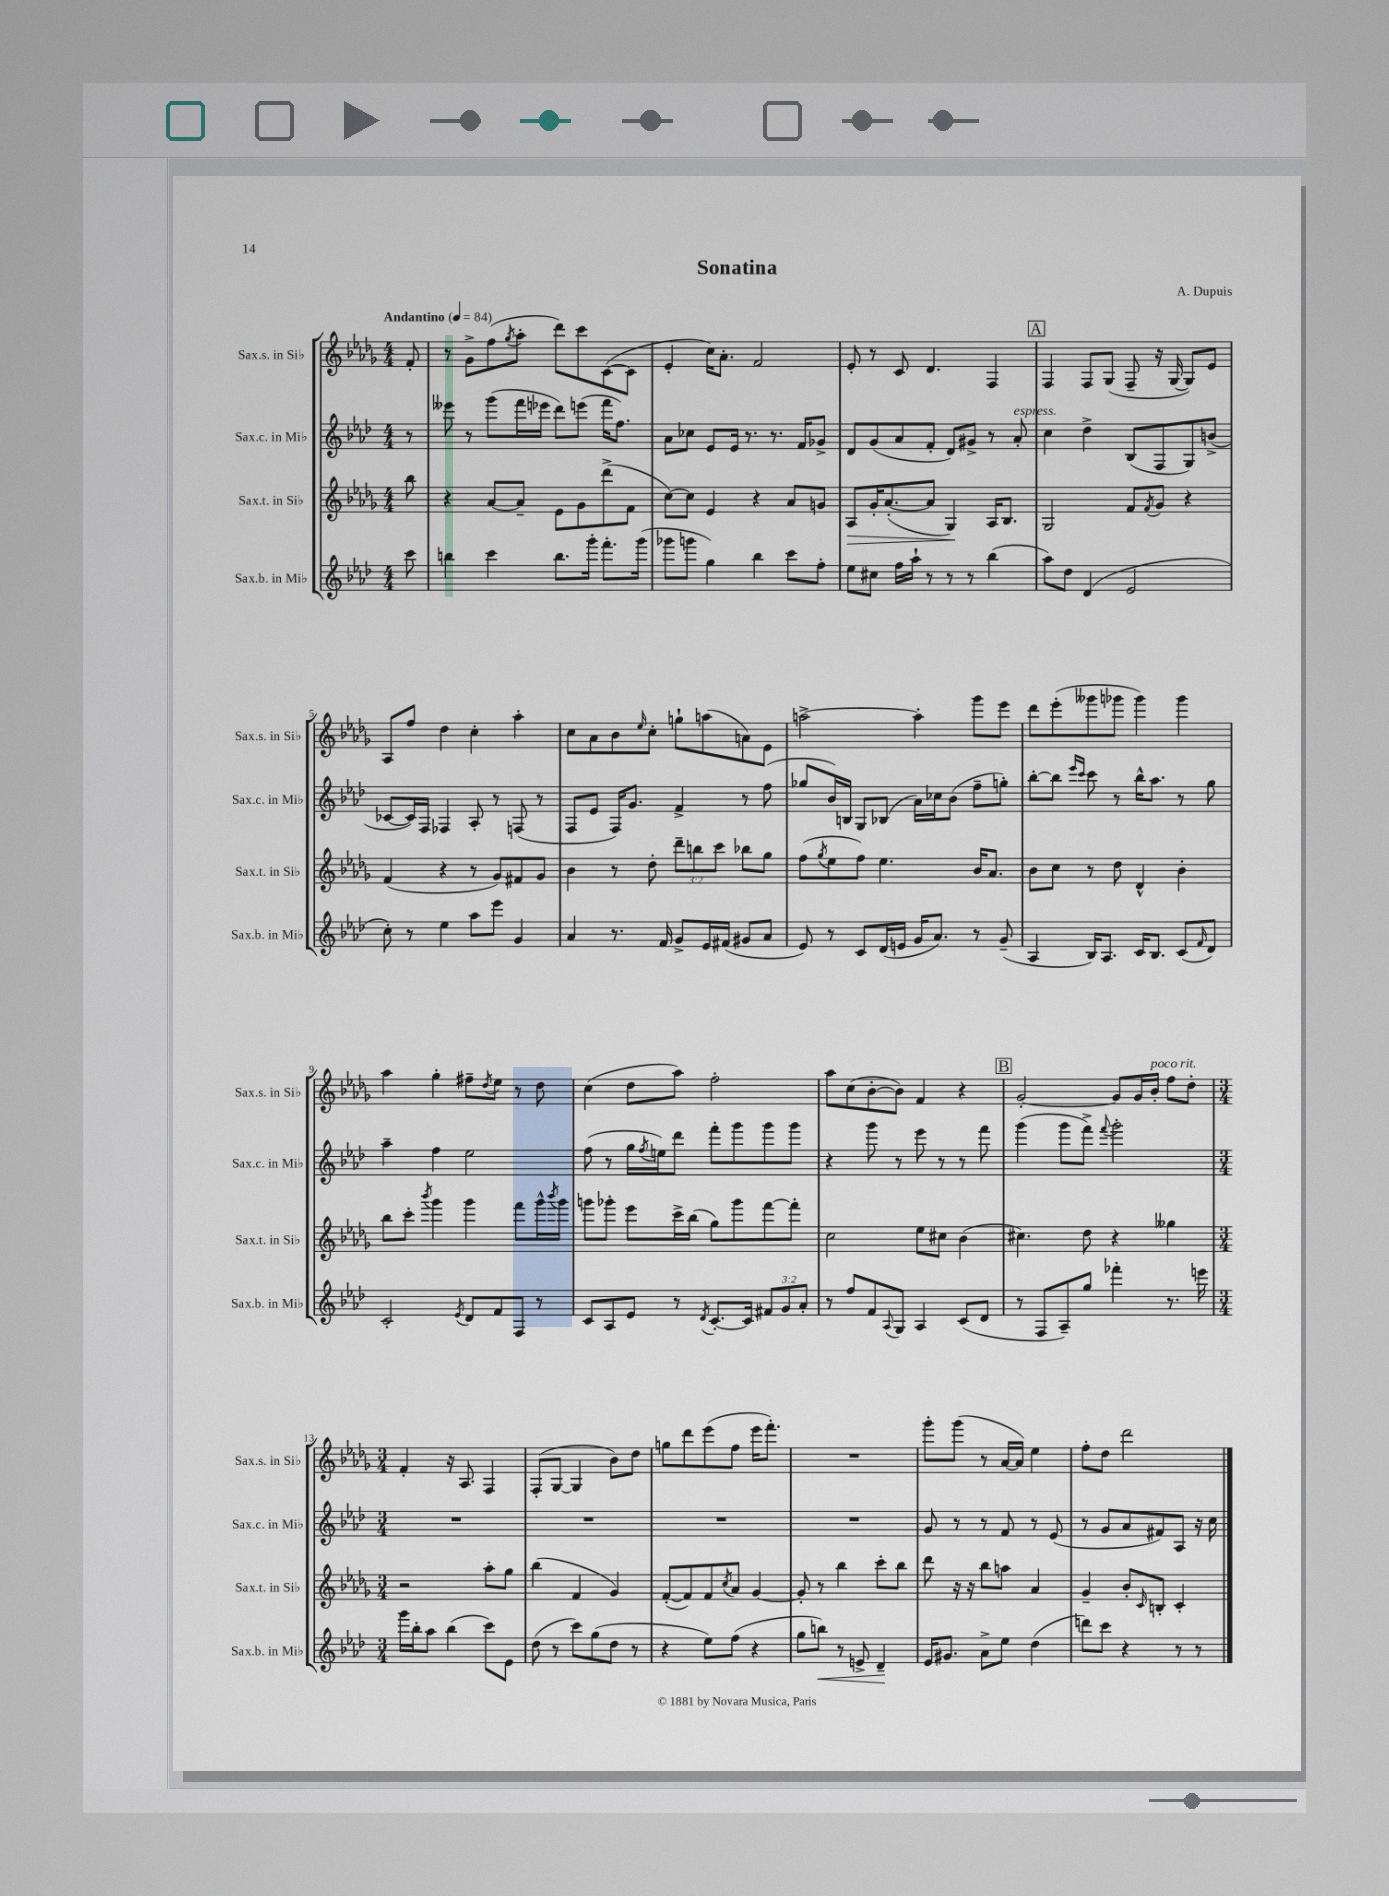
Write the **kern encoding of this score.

**kern	**kern	**kern	**kern
*staff4	*staff3	*staff2	*staff1
*clefG2	*clefG2	*clefG2	*clefG2
*k[b-e-a-d-]	*k[b-e-a-d-g-]	*k[b-e-a-d-]	*k[b-e-a-d-g-]
*M4/4	*M4/4	*M4/4	*M4/4
*MM84	*MM84	*MM84	*MM84
8ccc	8bb-	8r	8f'
=	=	=	=
4bb	4r	8eee--	8r
.	.	8r	8g-^
4ccc	[8a-	(8ggg	(8ff
.	.	.	8qgg-
.	8a-~]	16fff	8aa-'
.	.	16eee-	.
8.bb	8e-	8ddd-)	8ddd-)
.	8g-	(8eee	8ccc
16ggg'	.	.	.
8.fff'	(8ddd-^	16fff	([8c
.	.	8.ff)	.
.	8f	.	8c]
(16ggg	.	.	.
=	=	=	=
8ggg-	[8cc)	8a-	4e-'
8ggg	8cc]	8cc-	.
4gg)	4e-	8e-	16cc)
.	.	.	8.a-'
.	.	16e-	.
.	.	8.r	.
4bb-	4r	.	2f
.	.	8.r	.
8ccc	8a-	.	.
.	.	16f	.
8ff'	8g	8g-^	.
=	=	=	=
8ee-	8A-	8d-	8e-'
8cc#	16g-'	(8g	8r
.	([8.a-'	.	.
16ff	.	8a-	8c
16aa-`	.	.	.
8r	8a-]	8f'	4.d-
8r	4G-)	8d-)	.
8r	.	8g#^	.
(4bb-	16A-	8r	4F
.	8.B-	.	.
.	.	8a-'	.
=	=	=	=
8aa-)	2G-	4cc	4F
8dd-	.	.	.
(4d-	.	4dd-^	8F
.	.	.	(8G-
2e-	8f	(8B-	8F~
.	8qf	.	.
.	8g-	8F	16r
.	.	.	[16G-
.	4r	8G)	8G-])
.	.	(8b^	8e-
=	=	=	=
8cc')	(4f	[8c-	8A-
8r	.	16c-])	8ff
.	.	16F	.
4ee-	4r	4F-	4dd-
8aa-	8r	8A-'	4cc'
8eee-	8g-)	8r	.
4g	8f#	(8F	4aa-'
.	8g-	8r	.
=	=	=	=
4a-	4b-	8F	8cc
.	.	8e-	8a-
8.r	8r	16F)	8b-
.	.	8.g	.
.	.	.	16qqee-
.	8dd-'	.	8cc'
16f	.	.	.
8g^	12ddd-~	4f^	8gg`
.	12bb	.	.
16e-	.	.	(8aa
.	12ccc	.	.
(16f#	.	.	.
8g#	8bb-	8r	8a)
8a-	8gg-	(8ff	8e-
=	=	=	=
8e-)	(8ff	8gg-	[2aa^
.	8qgg-	.	.
8r	8ee-	16b-)	.
.	.	16B	.
8c	8ff)	8G	.
(16d-	4.ee-	(8B-	.
16e	.	.	.
16g	.	16a-)	4aa']
8.a-)	.	16cc-	.
.	.	(8b-	.
8r	16b-	8ff~	8ggg-
.	8.a-	.	.
(8g~	.	8gg')	8eee-
=	=	=	=
4A-	8b-	[8bb-'	8ddd-
.	8cc	8bb-]	(8eee-'
.	.	16qqeee-	.
.	.	16qqccc	.
16B-)	8r	8ccc	8ggg--
8.A-	.	.	.
.	8dd-	8r	8ggg-
16c	4d-^^	16bb-^^	4ggg-)
8.B-	.	8.aa-	.
(8c	4b-'	8r	4ggg-
16qqf	.	.	.
8d-)	.	8gg	.
=	=	=	=
2c'	8bb-	4aa-~	4aa-
.	8ccc'	.	.
.	8qbbb-	.	.
.	4ggg-	4ff	4gg-'
8qe-	.	.	.
8d-	4ggg-	2ee-	8ff#~
.	.	.	8qdd-
8f	.	.	8ee-
8F	8fff	.	8r
8r	16ggg-^^	.	8dd-
.	8qbbb-	.	.
.	16ggg-	.	.
=	=	=	=
8c	8ggg	(8ff	(4cc
8A-	8ggg-'	8r	.
8e-	8eee-	16gg	8dd-
.	.	8qff	.
.	.	16ee)	.
8r	16ccc^	8ddd-	8aa-)
.	(16bb-	.	.
8qd-	.	.	.
[8.c'	8gg-)	8fff'	2ff'
.	8ggg-	8ggg	.
16c]	.	.	.
12f#	[8fff	8ggg	.
12g	.	.	.
.	8fff']	8ggg	.
12a-'	.	.	.
=	=	=	=
8r	2cc	4r	8aa-
8ff	.	.	(8cc
8f	.	8ggg	[8b-'
8qqA-	.	.	.
8G	.	8r	8b-])
4A-	8ee-	8eee-	4f
.	8cc#	8r	.
(8c	(4b-	8r	4r
8d-	.	8fff	.
=	=	=	=
8r	4.cc#)	(4ggg	[2g-'
8F	.	.	.
8A-~)	.	8ggg	.
8gg	8dd-	8fff^)	.
.	.	8qqfff	.
4fff-'	4r	2ggg'	8g-]
.	.	.	16g-
.	.	.	16b-'
8.r	4gg--	.	8ff
.	.	.	8dd-'
16eee	.	.	.
=	=	=	=
*M3/4	*M3/4	*M3/4	*M3/4
16ggg	2r	2.r	4f'
16bb-'	.	.	.
8aa-	.	.	.
(4bb-	.	.	16r
.	.	.	8.A-
8ccc)	8aa-'	.	4F
8e-	8gg-	.	.
=	=	=	=
(8dd-	(4bb-	2.r	(8F'
8r	.	.	[8G-
8ccc)	4f	.	4G-]
(8gg	.	.	.
8dd-	4g-)	.	8b-)
8r	.	.	8dd-
=	=	=	=
4r	([8f'	2.r	8gg
.	8f])	.	8ddd-
8ee-)	8f	.	(8eee-
.	8qcc	.	.
(8ff	8a-	.	8ff
4r	[4g-	.	16eee-
.	.	.	8.fff')
=	=	=	=
8gg	8g-']	2.r	2.r
8bb)	8r	.	.
8r	4bb-	.	.
8e^	.	.	.
4d-~	8ccc'	.	.
.	8bb-	.	.
=	=	=	=
16e-	8ddd-	8g	8ggg-'
8.g#	.	.	.
.	16r	8r	(8ggg-
.	16r	.	.
8a-^	8bb-	8r	8r
8ee-	8aa	8f	[16a-
.	.	.	16a-])
(4dd-	4a-	8r	4ee-
.	.	(8e-	.
=	=	=	=
8ddd)	4g-~	8r	8ff'
8ccc	.	8g	8dd-
4r	8b-'	8a-	2ddd-
.	16qqc	.	.
.	8B'	8f#)	.
8r	4c'	8A-	.
8r	.	16r	.
.	.	16cc	.
==	==	==	==
*-	*-	*-	*-
